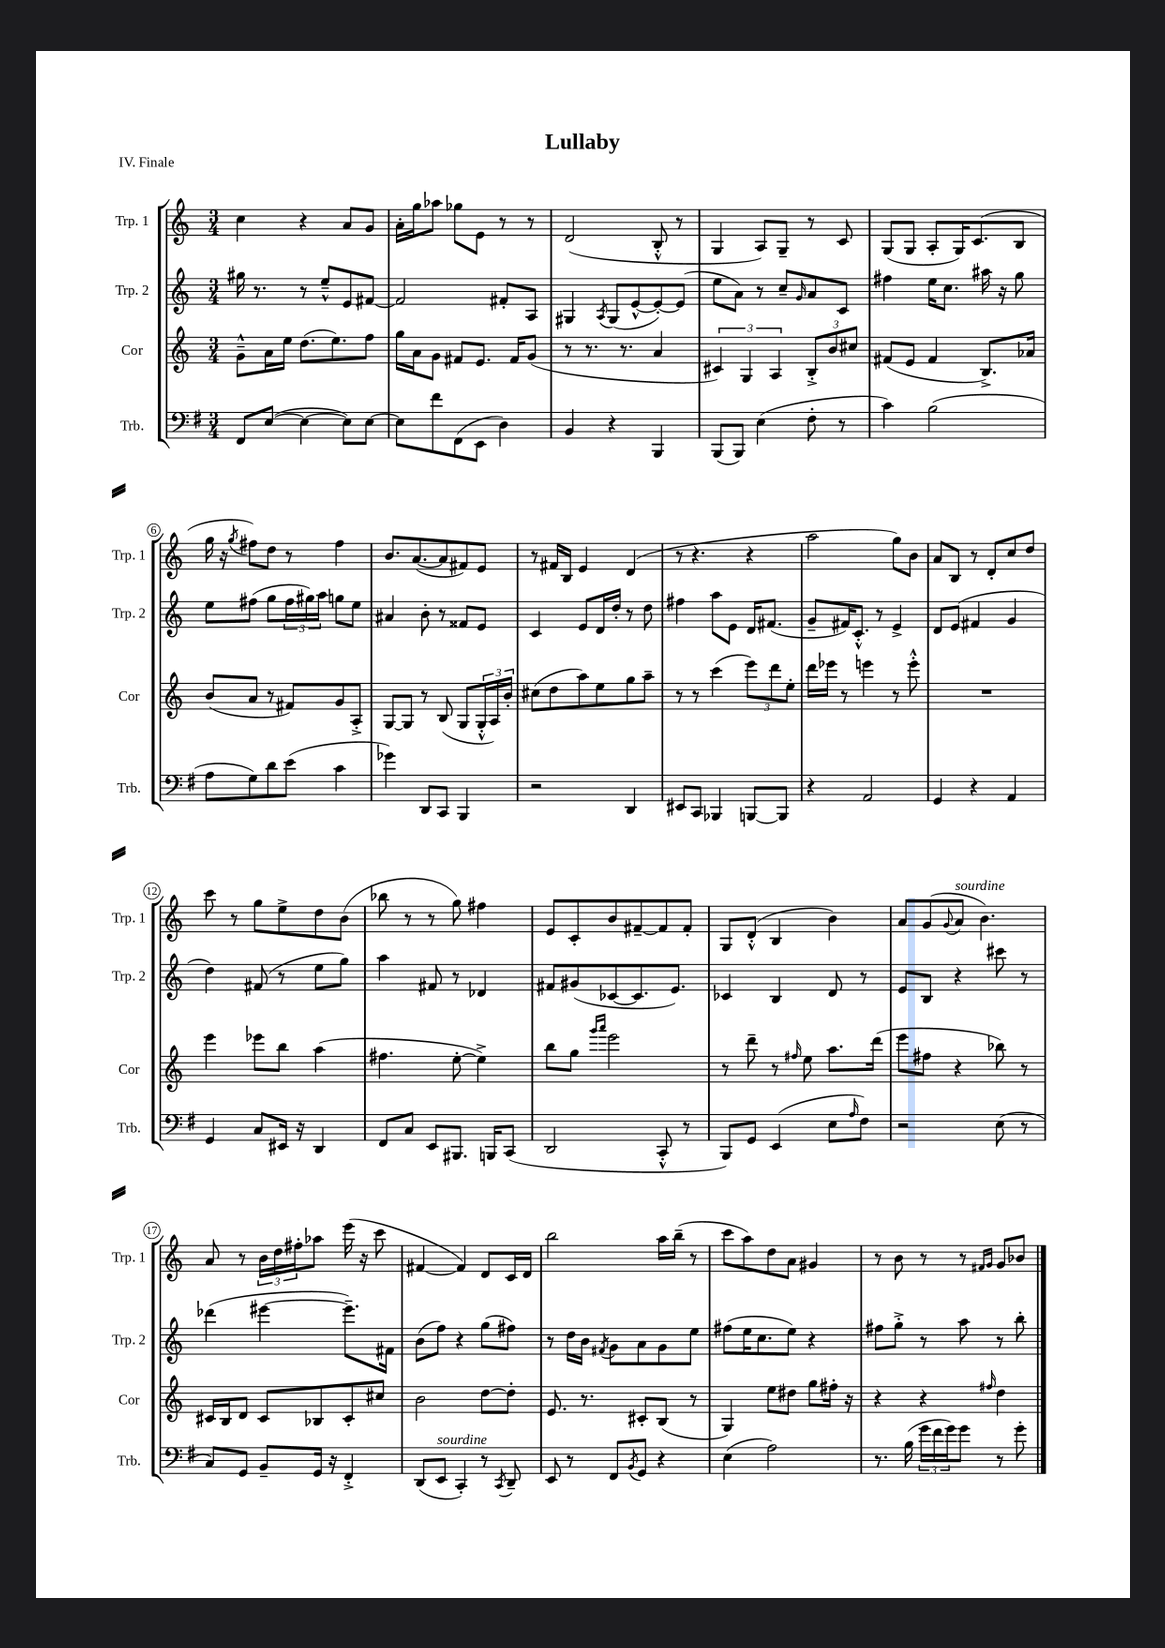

**kern	**kern	**kern	**kern
*staff4	*staff3	*staff2	*staff1
*clefF4	*clefG2	*clefG2	*clefG2
*k[f#]	*k[]	*k[]	*k[]
*M3/4	*M3/4	*M3/4	*M3/4
8FF#	8g~^^	16gg#	4cc
.	.	8.r	.
([8E	16a	.	.
.	16ee	.	.
4E_	(8.dd	8r	4r
.	.	8ee~^^	.
.	8.ee)	.	.
8E])	.	8e	8a
[8E	8ff	[8f#	8g
=	=	=	=
8E]	16gg	2f#]	16a'
.	16a	.	16gg
8f#	8g	.	8aa-
(8FF#	8f#	.	8gg-
8EE	8.e	.	8e
4D)	.	8f#'	8r
.	16f#	.	.
.	(8g	8A	8r
=	=	=	=
4BB	8r	4G#	(2d
.	8.r	.	.
.	.	8qA	.
4r	.	(8G#	.
.	8.r	.	.
.	.	[8e^^	.
4BBB	4a	8e'_)	8B'^^
.	.	(8e]	8r
=	=	=	=
(8BBB	6c#)	8ee	4G
8BBB)	.	8a)	.
.	6G	.	.
(4E	.	8r	8A)
.	6A	.	.
.	.	8cc~	8G~
.	.	16qqg	.
8F#'	12B'^	8a	8r
.	12b	.	.
8r	.	8c	8c
.	12cc#	.	.
=	=	=	=
4c)	(8f#	4ff#	(8G
.	8e	.	8G
(2B	4f#	16ee	8A'
.	.	8.cc	.
.	.	.	16G)
.	.	.	(8.c
.	8.B^)	16aa#	.
.	.	16r	.
.	.	8gg	8B
.	16a-	.	.
=	=	=	=
8A	(8b	8ee	16gg
.	.	.	16r
.	.	.	8qgg
8G)	8a	(8ff#	8ff#)
8d	8r	8gg	8dd
(8e	8f#)	24ff#	8r
.	.	24gg#)	.
.	.	24aa	.
4c	8g	8gg	4ff#
.	8A'^	8ee	.
=	=	=	=
4g-)	[8G	4a#	8.b
.	8G]	.	.
.	.	.	([8.a
8DD	8r	8b'	.
8CC	(8B	8r	8a]
4BBB	8G	8f##	8f#)
.	24G'^^	8e	8e
.	24A)	.	.
.	24b'	.	.
=	=	=	=
2r	(8cc#	4c	8r
.	8dd	.	16f#
.	.	.	16B
.	8aa)	8e	4e
.	8ee	16d	.
.	.	16dd'	.
4DD	8gg	8r	(4d
.	8aa~	8dd	.
=	=	=	=
8EE#	8r	4ff#	8r
8CC	8r	.	4.r
4BBB-	(4ccc	8aa	.
.	.	8e	.
[8BBB	12eee)	16d	4r
.	.	(8.f#	.
.	12ddd	.	.
8BBB]	.	.	.
.	12ee'	.	.
=	=	=	=
4r	16ddd	8g~	2aa
.	16eee-	.	.
.	8r	16f#)	.
.	.	8.c'^^	.
2AA	4eee	.	.
.	.	8r	.
.	8r	4e^	8gg)
.	8eee'^^	.	8b
=	=	=	=
4GG	2.r	8d	8a
.	.	(8e	8B
4r	.	4f#	8r
.	.	.	8d'
4AA	.	4g	8cc
.	.	.	8dd
=	=	=	=
4GG	4eee	4dd)	8ccc
.	.	.	8r
8C	8eee-	(8f#	8gg
16EE#	8bb	8r	8ee^
16r	.	.	.
4DD	(4aa	8ee	8dd
.	.	8gg)	(8b
=	=	=	=
8FF#	4.ff#	4aa	8bb-
8C	.	.	8r
8EE	.	8f#	8r
8.BBB#	[8ee'	8r	8gg)
.	4ee^])	4d-	4ff#
16BBB	.	.	.
(8CC	.	.	.
=	=	=	=
2DD	8bb	8f#	8e
.	8gg	(8g#	8c'
.	16qqggg	.	.
.	16qqaaa	.	.
.	2eee	[8c-	8b
.	.	8.c-]	[8f#~
8CC'^^	.	.	8f#]
.	.	8.e)	.
8r	.	.	8f#'
=	=	=	=
8BBB)	8r	4c-	8G
8GG	8ddd~	.	(8d'^^
(4EE	8r	4B	4B
.	16qqff#	.	.
.	8ee	.	.
8E	8.aa	8d	4b)
16qqA	.	.	.
8F#)	.	8r	.
.	(16ddd	.	.
=	=	=	=
2r	8eee	8e	8a
.	8ff#	8B	(8g
.	.	.	8qqg
.	4r	4r	8a
.	.	.	4.b)
(8E	8bb-)	8ccc#	.
8r	8r	8r	.
=	=	=	=
8C)	16c#	(4ddd-	8a
.	16B	.	.
8GG	8d	.	8r
8BB~	8c#	[4eee#	24b
.	.	.	24dd
.	.	.	24ff#'
16GG	8B-	.	8aa-
16r	.	.	.
4FF#'^	8c#'	8.eee#~])	(16eee
.	.	.	16r
.	8cc#	.	8ccc
.	.	16f#	.
=	=	=	=
(8DD	2b	(8b	[4f#
8EE	.	8ff)	.
4CC')	.	4r	4f#])
8r	[8dd	(8gg	8d
8qCC	.	.	.
8DD~	8dd']	8ff#)	16c
.	.	.	16d
=	=	=	=
8EE	8.e	8r	2bb
8r	.	16dd	.
.	8.r	16b	.
.	.	8qf#	.
8FF#	.	8g	.
8qBB	.	.	.
8GG	8c#'	8a	.
4r	(8B	8g	16aa
.	.	.	(16bb~
.	8r	8ee	8r
=	=	=	=
(4E	4G)	(8ff#	8ccc
.	.	16ee	8aa)
.	.	8.cc	.
2A)	8ee	.	8dd
.	8dd#	8ee)	8a
.	8gg	4r	4g#
.	16ff#'	.	.
.	16r	.	.
=	=	=	=
8.r	4r	8ff#	8r
.	.	8gg'^	8b
(16B	.	.	.
24g	4r	8r	8r
24f#	.	.	.
24g)	.	.	.
8g	.	8aa	8r
.	.	.	16qqf#
.	16qqff#	.	16qqg
8r	4dd	8r	8g
8g'	.	8bb'	8b-
==	==	==	==
*-	*-	*-	*-
